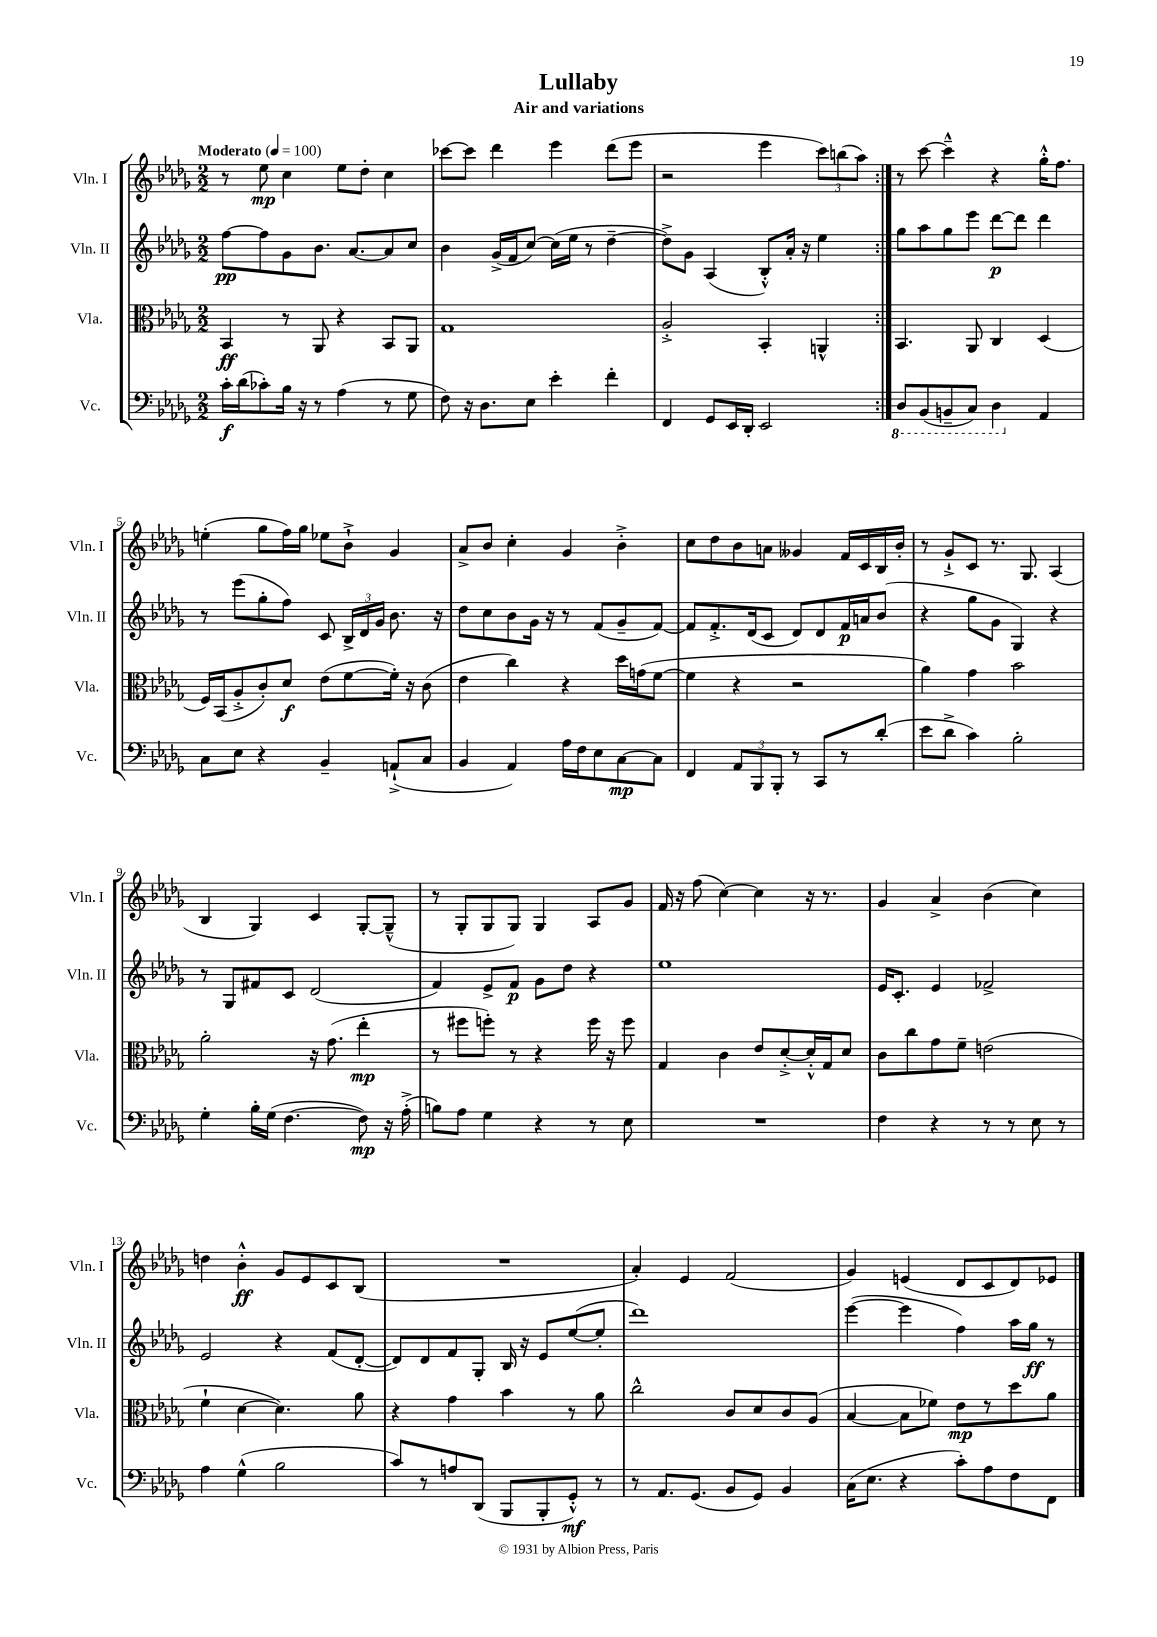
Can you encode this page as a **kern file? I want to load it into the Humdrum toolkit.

**kern	**dynam	**kern	**dynam	**kern	**dynam	**kern	**dynam
*part4	*part4	*part3	*part3	*part2	*part2	*part1	*part1
*staff4	*staff4	*staff3	*staff3	*staff2	*staff2	*staff1	*staff1
*I"Vc.	*	*I"Vla.	*	*I"Vln. II	*	*I"Vln. I	*
*I'Vc.	*	*I'Vla.	*	*I'Vln. II	*	*I'Vln. I	*
*clefF4	*	*clefC3	*	*clefG2	*	*clefG2	*
*k[b-e-a-d-g-]	*	*k[b-e-a-d-g-]	*	*k[b-e-a-d-g-]	*	*k[b-e-a-d-g-]	*
*M2/2	*	*M2/2	*	*M2/2	*	*M2/2	*
*MM100	*	*MM100	*	*MM100	*	*MM100	*
=1	=1	=1	=1	=1	=1	=1	=1
!	!	!	!	!	!	!LO:TX:a:B:t=Moderato	!
16c'\LL	f	4BB-/	ff	[8ff\L	pp	8r	.
(16d-\J	.	.	.	.	.	.	.
8c-X'\)	.	.	.	8ff\]	.	8ee-\	mp
16B-\Jk	.	8r	.	8g-\	.	4cc\	.
16r	.	.	.	.	.	.	.
8r	.	8AA-/	.	8.b-\J	.	.	.
(4A-\	.	4r	.	.	.	8ee-\L	.
.	.	.	.	[8.a-/L	.	.	.
.	.	.	.	.	.	8dd-'\J	.
8r	.	8BB-/L	.	8a-/]	.	4cc\	.
8G-\	.	8AA-/J	.	8cc/J	.	.	.
=2	=2	=2	=2	=2	=2	=2	=2
8F\)	.	1G-	.	4b-\	.	[8ccc-X\L	.
16r	.	.	.	.	.	8ccc-\J]	.
8.D-\L	.	.	.	.	.	.	.
.	.	.	.	(16g-^/LL	.	4ddd-\	.
.	.	.	.	16f/J	.	.	.
8E-\J	.	.	.	[8cc/J)	.	.	.
4e-'\	.	.	.	(16cc\LL]	.	4eee-\	.
.	.	.	.	16ee-\JJ	.	.	.
.	.	.	.	8r	.	.	.
4f'\	.	.	.	[4dd-~\	.	(8ddd-\L	.
.	.	.	.	.	.	8eee-\J	.
=3	=3	=3	=3	=3	=3	=3	=3
4FF/	.	2A-'^/	.	8dd-^\L])	.	2r	.
.	.	.	.	8g-\J	.	.	.
8GG-/L	.	.	.	(4A-/	.	.	.
16EE-/L	.	.	.	.	.	.	.
16DD-'/JJ	.	.	.	.	.	.	.
2EE-/	.	4BB-'/	.	8B-'^^/L)	.	4eee-\	.
.	.	.	.	16a-'/Jk	.	.	.
.	.	.	.	16r	.	.	.
.	.	4AAn^^/	.	4ee-\	.	12ccc\L)	.
.	.	.	.	.	.	(12bbn\	.
.	.	.	.	.	.	12aa-\J)	.
=4:|!	=4:|!	=4:|!	=4:|!	=4:|!	=4:|!	=4:|!	=4:|!
*8ba	*	*	*	*	*	*	*
8DD-/L	.	4.BB-/	.	8gg-\L	.	8r	.
(8BBB-/	.	.	.	8aa-\	.	[8ccc\	.
8BBBn~/	.	.	.	8gg-\	.	4ccc~^^\]	.
8CC/J)	.	8AA-/	.	8eee-\J	.	.	.
4DD-\	.	4C/	.	[8ddd-\L	p	4r	.
.	.	.	.	8ddd-\J]	.	.	.
*X8ba	*	*	*	*	*	*	*
4AA-/	.	(4D-/	.	4ddd-\	.	16gg-'^^\KL	.
.	.	.	.	.	.	8.ff\J	.
!!LO:LB:g=z
=5	=5	=5	=5	=5	=5	=5	=5
8C\L	.	16F/LL)	.	8r	.	(4een'\	.
.	.	(16BB-/J	.	.	.	.	.
8E-\J	.	8A-'^/	.	(8eee-\L	.	.	.
4r	.	8c'/)	.	8gg-'\	.	8gg-\L	.
.	.	8d-/J	f	8ff\J)	.	16ff\L)	.
.	.	.	.	.	.	16gg-\JJ	.
4BB-~/	.	(8e-\L	.	8c/	.	8ee-X\L	.
.	.	[8f\	.	24B-^/LL	.	8b-`^\J	.
.	.	.	.	24d-/	.	.	.
.	.	.	.	24g-/JJ	.	.	.
(8AAn`^/L	.	16f'\Jk])	.	8.b-\	.	4g-/	.
.	.	16r	.	.	.	.	.
8C/J	.	(8c\	.	.	.	.	.
.	.	.	.	16r	.	.	.
=6	=6	=6	=6	=6	=6	=6	=6
4BB-/	.	4e-\	.	8dd-\L	.	8a-^/L	.
.	.	.	.	8cc\	.	8b-/J	.
4AA-/)	.	4cc\)	.	8b-\	.	4cc'\	.
.	.	.	.	16g-\Jk	.	.	.
.	.	.	.	16r	.	.	.
16A-\LL	.	4r	.	8r	.	4g-/	.
16F\J	.	.	.	.	.	.	.
8E-\	.	.	.	(8f/L	.	.	.
[8C\	mp	16dd-\LL	.	8g-~/	.	4b-'^\	.
.	.	(16gn\J	.	.	.	.	.
8C\J]	.	[8f\J	.	[8f/J)	.	.	.
=7	=7	=7	=7	=7	=7	=7	=7
4FF/	.	4f\]	.	8f/L]	.	8cc\L	.
.	.	.	.	8.f'^/	.	8dd-\	.
12AA-/L	.	4r	.	.	.	8b-\	.
.	.	.	.	(16d-/k	.	.	.
12BBB-/	.	.	.	.	.	.	.
.	.	.	.	8c/J	.	8an\J	.
12BBB-'/J	.	.	.	.	.	.	.
8r	.	2r	.	8d-/L)	.	4g--X/	.
8CC/L	.	.	.	8d-/	.	.	.
8r	.	.	.	16f/L	p	16f/LL	.
.	.	.	.	16an/J	.	16c/	.
(8d-'/J	.	.	.	(8b-/J	.	16B-/	.
.	.	.	.	.	.	16b-'/JJ	.
=8	=8	=8	=8	=8	=8	=8	=8
8e-\L	.	4a-\)	.	4r	.	8r	.
8d-^\J	.	.	.	.	.	8g-`^/L	.
4c\)	.	4g-\	.	8gg-\L	.	8c/J	.
.	.	.	.	8g-\J	.	8.r	.
2B-'\	.	2b-\	.	4G-/)	.	.	.
.	.	.	.	.	.	8.G-/	.
.	.	.	.	4r	.	(4A-/	.
!!LO:LB:g=z
=9	=9	=9	=9	=9	=9	=9	=9
4G-'\	.	2a-'\	.	8r	.	4B-/	.
.	.	.	.	8G-/L	.	.	.
16B-'\LL	.	.	.	8f#X/	.	4G-/)	.
(16G-\JJ	.	.	.	.	.	.	.
[4.F\	.	.	.	8c/J	.	.	.
.	.	16r	.	(2d-/	.	4c/	.
.	.	(8.g-\	.	.	.	.	.
8F\])	mp	4ee-'\	mp	.	.	[8G-'/L	.
16r	.	.	.	.	.	(8G-~^^/J]	.
(16A-'^\	.	.	.	.	.	.	.
=10	=10	=10	=10	=10	=10	=10	=10
8Bn\L)	.	8r	.	4f/)	.	8r	.
8A-\J	.	8ff#X\L	.	.	.	8G-'/L	.
4G-\	.	8ffn'\J)	.	8e-^/L	.	8G-/	.
.	.	8r	.	8f/J	p	8G-/J)	.
4r	.	4r	.	8g-\L	.	4G-/	.
.	.	.	.	8dd-\J	.	.	.
8r	.	16ff\	.	4r	.	8A-/L	.
.	.	16r	.	.	.	.	.
8E-\	.	8ff\	.	.	.	8g-/J	.
=11	=11	=11	=11	=11	=11	=11	=11
1r	.	4G-/	.	1ee-	.	16f/	.
.	.	.	.	.	.	16r	.
.	.	.	.	.	.	(8ff\	.
.	.	4c\	.	.	.	[4cc\)	.
.	.	8e-/L	.	.	.	4cc\]	.
.	.	[8d-'^/	.	.	.	.	.
.	.	16d-'^^/L]	.	.	.	16r	.
.	.	16G-/J	.	.	.	8.r	.
.	.	8d-/J	.	.	.	.	.
=12	=12	=12	=12	=12	=12	=12	=12
4F\	.	8c\L	.	16e-/KL	.	4g-/	.
.	.	.	.	8.c'/J	.	.	.
.	.	8cc\	.	.	.	.	.
4r	.	8g-\	.	4e-/	.	4a-^/	.
.	.	8f~\J	.	.	.	.	.
8r	.	(2en\	.	2f-X^/	.	(4b-\	.
8r	.	.	.	.	.	.	.
8E-\	.	.	.	.	.	4cc\)	.
8r	.	.	.	.	.	.	.
!!LO:LB:g=z
=13	=13	=13	=13	=13	=13	=13	=13
4A-\	.	4f`\	.	2e-/	.	4ddn\	.
(4G-^^\	.	[4d-\	.	.	.	4b-'^^\	ff
2B-\	.	4.d-\])	.	4r	.	8g-/L	.
.	.	.	.	.	.	8e-/	.
.	.	.	.	(8f/L	.	8c/	.
.	.	8a-\	.	[8d-'/J	.	(8B-/J	.
=14	=14	=14	=14	=14	=14	=14	=14
8c/L)	.	4r	.	8d-/L])	.	1r	.
8r	.	.	.	8d-/	.	.	.
8An/	.	4g-\	.	8f/	.	.	.
(8DD-/J	.	.	.	8G-'/J	.	.	.
8BBB-/L	.	4b-\	.	16B-/	.	.	.
.	.	.	.	16r	.	.	.
8BBB-'/	.	.	.	8e-/L	.	.	.
8GG-'^^/J)	mf	8r	.	([8ee-/	.	.	.
8r	.	8a-\	.	8ee-'/J]	.	.	.
=15	=15	=15	=15	=15	=15	=15	=15
8r	.	2cc^^\	.	1ddd-)	.	4a-'/)	.
8.AA-/L	.	.	.	.	.	.	.
.	.	.	.	.	.	4e-/	.
(8.GG-/J	.	.	.	.	.	.	.
8BB-/L	.	8c/L	.	.	.	(2f/	.
8GG-/J)	.	8d-/	.	.	.	.	.
4BB-/	.	8c/	.	.	.	.	.
.	.	(8A-/J	.	.	.	.	.
=16	=16	=16	=16	=16	=16	=16	=16
(16C\KL	.	[4B-/	.	([4eee-\	.	4g-/)	.
8.E-\J	.	.	.	.	.	.	.
4r	.	8B-\L]	.	4eee-\]	.	(4en/	.
.	.	8f-X\J)	.	.	.	.	.
8c'\L)	.	8e-\L	mp	4ff\)	.	8d-/L	.
8A-\	.	8r	.	.	.	8c/	.
8F\	.	8dd-\	.	16aa-\LL	.	8d-/)	.
.	.	.	.	16gg-\JJ	ff	.	.
8FF\J	.	8a-\J	.	8r	.	8e-X/J	.
==	==	==	==	==	==	==	==
*-	*-	*-	*-	*-	*-	*-	*-
